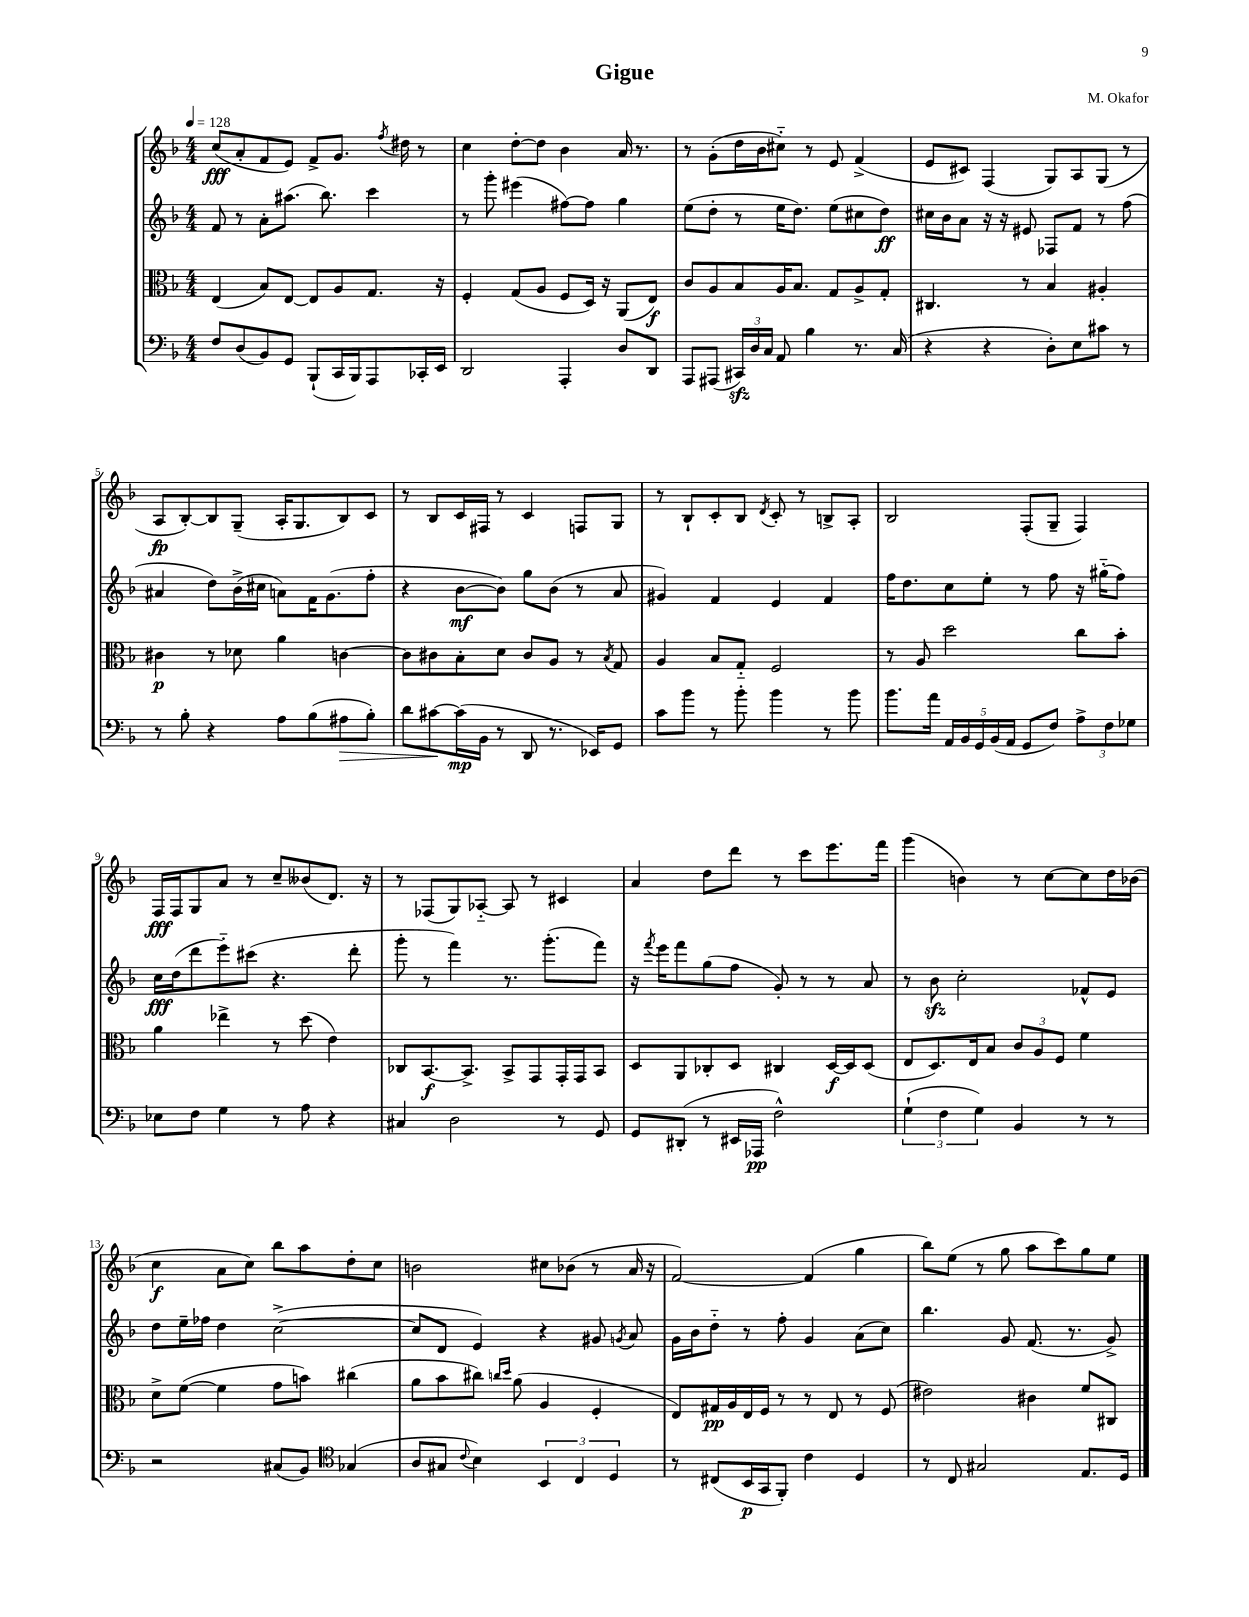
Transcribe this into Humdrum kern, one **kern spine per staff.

**kern	**dynam	**kern	**dynam	**kern	**dynam	**kern	**dynam
*part4	*part4	*part3	*part3	*part2	*part2	*part1	*part1
*staff4	*staff4	*staff3	*staff3	*staff2	*staff2	*staff1	*staff1
*clefF4	*	*clefC3	*	*clefG2	*	*clefG2	*
*k[b-]	*	*k[b-]	*	*k[b-]	*	*k[b-]	*
*M4/4	*	*M4/4	*	*M4/4	*	*M4/4	*
*MM128	*	*MM128	*	*MM128	*	*MM128	*
=1	=1	=1	=1	=1	=1	=1	=1
8F/L	.	(4E/	.	8f/	.	(8cc/L	fff
(8D/	.	.	.	8r	.	8a'/	.
8BB-/)	.	8B-/L)	.	8a'\L	.	8f/	.
8GG/J	.	[8E/J	.	(8.aa#X\J	.	8e/J)	.
(8BBB-`/L	.	8E/L]	.	.	.	8f^/L	.
.	.	.	.	8.bb-\)	.	.	.
16CC/L	.	8A/	.	.	.	8.g/J	.
16BBB-/J)	.	.	.	.	.	.	.
8AAA/	.	8.G/J	.	4ccc\	.	.	.
.	.	.	.	.	.	8qff/	.
.	.	.	.	.	.	16dd#X\	.
16CC-X'/L	.	.	.	.	.	8r	.
16EE/JJ	.	16r	.	.	.	.	.
=2	=2	=2	=2	=2	=2	=2	=2
2DD/	.	4F'/	.	8r	.	4cc\	.
.	.	.	.	8ggg'\	.	.	.
.	.	(8G/L	.	(4eee#X\	.	[8dd'\L	.
.	.	8A/J	.	.	.	8dd\J]	.
4AAA'/	.	8F/L	.	[8ff#X\L)	.	4b-\	.
.	.	16D/Jk)	.	8ff#\J]	.	.	.
.	.	16r	.	.	.	.	.
8D/L	.	(8AA/L	.	4gg\	.	16a/	.
.	.	.	.	.	.	8.r	.
8DD/J	.	8E/J)	f	.	.	.	.
=3	=3	=3	=3	=3	=3	=3	=3
8AAA/L	.	8c/L	.	(8ee\L	.	8r	.
(8AAA#X/J	.	8A/	.	8dd'\J	.	(8g'\L	.
24CC#Xzz/LL)	.	8B-/	.	8r	.	16dd\L	.
24D/	.	.	.	.	.	.	.
.	.	.	.	.	.	16b-\J	.
24C/JJ	.	.	.	.	.	.	.
8AA/	.	16A/K	.	16ee\KL	.	8cc#X\J)	.
.	.	8.B-/J	.	8.dd\J)	.	.	.
4B-\	.	.	.	.	.	8r	.
.	.	8G/L	.	(8ee\L	.	8e/	.
8.r	.	8A^/	.	8cc#X\	.	(4f^/	.
.	.	8G'/J	.	8dd\J)	ff	.	.
(16C/	.	.	.	.	.	.	.
=4	=4	=4	=4	=4	=4	=4	=4
4r	.	4.C#X/	.	16cc#X\LL	.	8e/L	.
.	.	.	.	16b-\J	.	.	.
.	.	.	.	8a\J	.	8c#X/J)	.
4r	.	.	.	16r	.	(4F/	.
.	.	.	.	16r	.	.	.
.	.	8r	.	8e#X/	.	.	.
8D'\L)	.	4B-/	.	8F-X/L	.	8G/L)	.
8E\	.	.	.	8f/J	.	8A/	.
8c#X\J	.	4A#X'/	.	8r	.	(8G/J	.
8r	.	.	.	(8ff\	.	8r	.
!!LO:LB:g=z
=5	=5	=5	=5	=5	=5	=5	=5
8r	.	4c#X\	p	4a#X/	.	8A/L	fp
8B-'\	.	.	.	.	.	[8B-'/)	.
4r	.	8r	.	8dd\L)	.	8B-/]	.
.	.	8d-X\	.	(16b-^\L	.	(8G~/J	.
.	.	.	.	16cc#X\JJ	.	.	.
8A\L	.	4a\	.	8an\L)	.	16A'/KL	.
.	.	.	.	.	.	8.G/	.
(8B-\	.	.	.	16f\K	.	.	.
.	.	.	.	(8.g\	.	.	.
!	!LO:HP:b	!	!	!	!	!	!
8A#X\	>	[4cn\	.	.	.	8B-/)	.
8B-'\J)	.	.	.	8ff'\J	.	8c/J	.
=6	=6	=6	=6	=6	=6	=6	=6
8d\L	.	8c\L]	.	4r	.	8r	.
[8c#X\	.	8c#X\	.	.	.	8B-/L	.
(16c#\L]	] mp	8B-'\	.	[8b-\L	mf	16c/L	.
16BB-\JJ	.	.	.	.	.	16F#X/JJ	.
8r	.	8d\J	.	8b-\J])	.	8r	.
8DD/	.	8c#/L	.	8gg\L	.	4c/	.
8.r	.	8A/J	.	(8b-\J	.	.	.
.	.	8r	.	8r	.	8Fn/L	.
16EE-X/KL)	.	.	.	.	.	.	.
.	.	8qB-/	.	.	.	.	.
8GG/J	.	8G/	.	8a/	.	8G/J	.
=7	=7	=7	=7	=7	=7	=7	=7
8c\L	.	4A/	.	4g#X/)	.	8r	.
8b-\J	.	.	.	.	.	8B-`/L	.
8r	.	8B-/L	.	4f/	.	8c'/	.
8b-'\	.	8G/J	.	.	.	8B-/J	.
.	.	.	.	.	.	8qd/	.
4b-\	.	2F/	.	4e/	.	8c'/	.
.	.	.	.	.	.	8r	.
8r	.	.	.	4f/	.	8Bn^/L	.
8b-\	.	.	.	.	.	8A'/J	.
=8	=8	=8	=8	=8	=8	=8	=8
8.b-\L	.	8r	.	16ff\KL	.	2B-/	.
.	.	.	.	8.dd\	.	.	.
.	.	8A/	.	.	.	.	.
16a\Jk	.	.	.	.	.	.	.
20AA/LL	.	2dd\	.	8cc\	.	.	.
20BB-/	.	.	.	.	.	.	.
20GG/	.	.	.	.	.	.	.
.	.	.	.	8ee'\J	.	.	.
(20BB-/	.	.	.	.	.	.	.
20AA/JJ	.	.	.	.	.	.	.
8GG/L	.	.	.	8r	.	(8F'/L	.
8F/J)	.	.	.	8ff\	.	8G~/J	.
12A^\L	.	8cc\L	.	16r	.	4F/)	.
.	.	.	.	(16gg#X\KL	.	.	.
12F\	.	.	.	.	.	.	.
.	.	8b-'\J	.	8ff\J)	.	.	.
12G-X\J	.	.	.	.	.	.	.
!!LO:LB:g=z
=9	=9	=9	=9	=9	=9	=9	=9
8E-X\L	.	4a\	.	16cc\LL	fff	16F/LL	fff
.	.	.	.	(16dd\J	.	16F/J	.
8F\J	.	.	.	8ddd\	.	8G/	.
4G\	.	4ee-X^\	.	8eee\)	.	8a/J	.
.	.	.	.	(8ccc#X\J	.	8r	.
8r	.	8r	.	4.r	.	8cc~/L	.
8A\	.	(8dd\	.	.	.	(8b--X/	.
4r	.	4e\)	.	.	.	8.d/J)	.
.	.	.	.	8ddd'\	.	.	.
.	.	.	.	.	.	16r	.
=10	=10	=10	=10	=10	=10	=10	=10
4C#X/	.	8C-X/L	.	8ggg'\	.	8r	.
.	.	[8.BB-/	f	8r	.	(8F-X/L	.
2D\	.	.	.	4fff\)	.	8G/)	.
.	.	8.BB-^/J]	.	.	.	.	.
.	.	.	.	.	.	[8A-X/J	.
.	.	8BB-^/L	.	8.r	.	8A-/]	.
.	.	8GG/	.	.	.	8r	.
.	.	.	.	(8.ggg'\L	.	.	.
8r	.	16GG'/L	.	.	.	4c#X/	.
.	.	16GG/J	.	.	.	.	.
8GG/	.	8BB-/J	.	8fff\J)	.	.	.
=11	=11	=11	=11	=11	=11	=11	=11
8GG/L	.	8D/L	.	16r	.	4a/	.
.	.	.	.	8qfff/	.	.	.
.	.	.	.	16eee\KL	.	.	.
(8DD#X'/J	.	8AA/	.	8fff\	.	.	.
8r	.	8C-X'/	.	(8gg\	.	8dd\L	.
16EE#X/LL	.	8D/J	.	8ff\J	.	8ddd\J	.
16AAA-X/JJ	pp	.	.	.	.	.	.
2F^^\)	.	4C#X/	.	8g'/)	.	8r	.
.	.	.	.	8r	.	8ccc\L	.
.	.	[16D/LL	f	8r	.	8.eee\	.
.	.	16D/J]	.	.	.	.	.
.	.	(8D/J	.	8a/	.	.	.
.	.	.	.	.	.	16fff\Jk	.
=12	=12	=12	=12	=12	=12	=12	=12
(6G`\	.	8E/L	.	8r	.	(4ggg\	.
.	.	8.D/)	.	8b-zz\	.	.	.
6F\	.	.	.	.	.	.	.
.	.	.	.	2cc'\	.	4bn\)	.
.	.	16E/k	.	.	.	.	.
6G\)	.	.	.	.	.	.	.
.	.	8B-/J	.	.	.	.	.
4BB-/	.	12c/L	.	.	.	8r	.
.	.	12A/	.	.	.	.	.
.	.	.	.	.	.	[8cc\L	.
.	.	12F/J	.	.	.	.	.
8r	.	4f\	.	8f-X^^/L	.	8cc\]	.
8r	.	.	.	8e/J	.	16dd\L	.
.	.	.	.	.	.	(16b-X\JJ	.
!!LO:LB:g=z
=13	=13	=13	=13	=13	=13	=13	=13
2r	.	8d^\L	.	8dd\L	.	4cc\	f
.	.	([8f\J	.	16ee~\L	.	.	.
.	.	.	.	16ff-X\JJ	.	.	.
.	.	4f\]	.	4dd\	.	8a\L	.
.	.	.	.	.	.	8cc\J)	.
(8C#X/L	.	8g\L	.	([2cc^\	.	8bb-\L	.
8BB-/J)	.	8bn\J)	.	.	.	8aa\	.
*clefC4	*	*	*	*	*	*	*
(4G-X/	.	(4cc#X\	.	.	.	8dd'\	.
.	.	.	.	.	.	8cc\J	.
=14	=14	=14	=14	=14	=14	=14	=14
8A/L	.	8a\L	.	8cc/L]	.	2bn\	.
8G#X/J	.	8b-\	.	8d/J	.	.	.
8qqc/	.	.	.	.	.	.	.
4B-\)	.	8cc#X\J)	.	4e/)	.	.	.
.	.	16qqccn/LL	.	.	.	.	.
.	.	16qqdd/JJ	.	.	.	.	.
.	.	(8a\	.	.	.	.	.
6BB-/	.	4A/	.	4r	.	8cc#X\L	.
.	.	.	.	.	.	(8b-X\J	.
6C/	.	.	.	.	.	.	.
.	.	4F'/	.	8g#X/	.	8r	.
6D/	.	.	.	.	.	.	.
.	.	.	.	8qgn/	.	.	.
.	.	.	.	8a/	.	16a/	.
.	.	.	.	.	.	16r	.
=15	=15	=15	=15	=15	=15	=15	=15
8r	.	8E/L)	.	16g\LL	.	[2f/)	.
.	.	.	.	16b-\J	.	.	.
(8C#X/L	.	16G#X/L	pp	8dd\J	.	.	.
.	.	16A/	.	.	.	.	.
16BB-/L	p	16E/	.	8r	.	.	.
16GG/J	.	16F/JJ	.	.	.	.	.
8FF'/J)	.	8r	.	8ff'\	.	.	.
4c\	.	8r	.	4g/	.	(4f/]	.
.	.	8E/	.	.	.	.	.
4D/	.	8r	.	(8a\L	.	4gg\	.
.	.	(8F/	.	8cc\J)	.	.	.
=16	=16	=16	=16	=16	=16	=16	=16
8r	.	2e#X\)	.	4.bb-\	.	8bb-\L)	.
8C/	.	.	.	.	.	(8ee\J	.
2G#X/	.	.	.	.	.	8r	.
.	.	.	.	8g/	.	8gg\	.
.	.	4c#X\	.	(8.f/	.	8aa\L	.
.	.	.	.	.	.	8ccc\)	.
.	.	.	.	8.r	.	.	.
8.E/L	.	8f/L	.	.	.	8gg\	.
.	.	8C#X/J	.	8g^/)	.	8ee\J	.
16D/Jk	.	.	.	.	.	.	.
==	==	==	==	==	==	==	==
*-	*-	*-	*-	*-	*-	*-	*-
